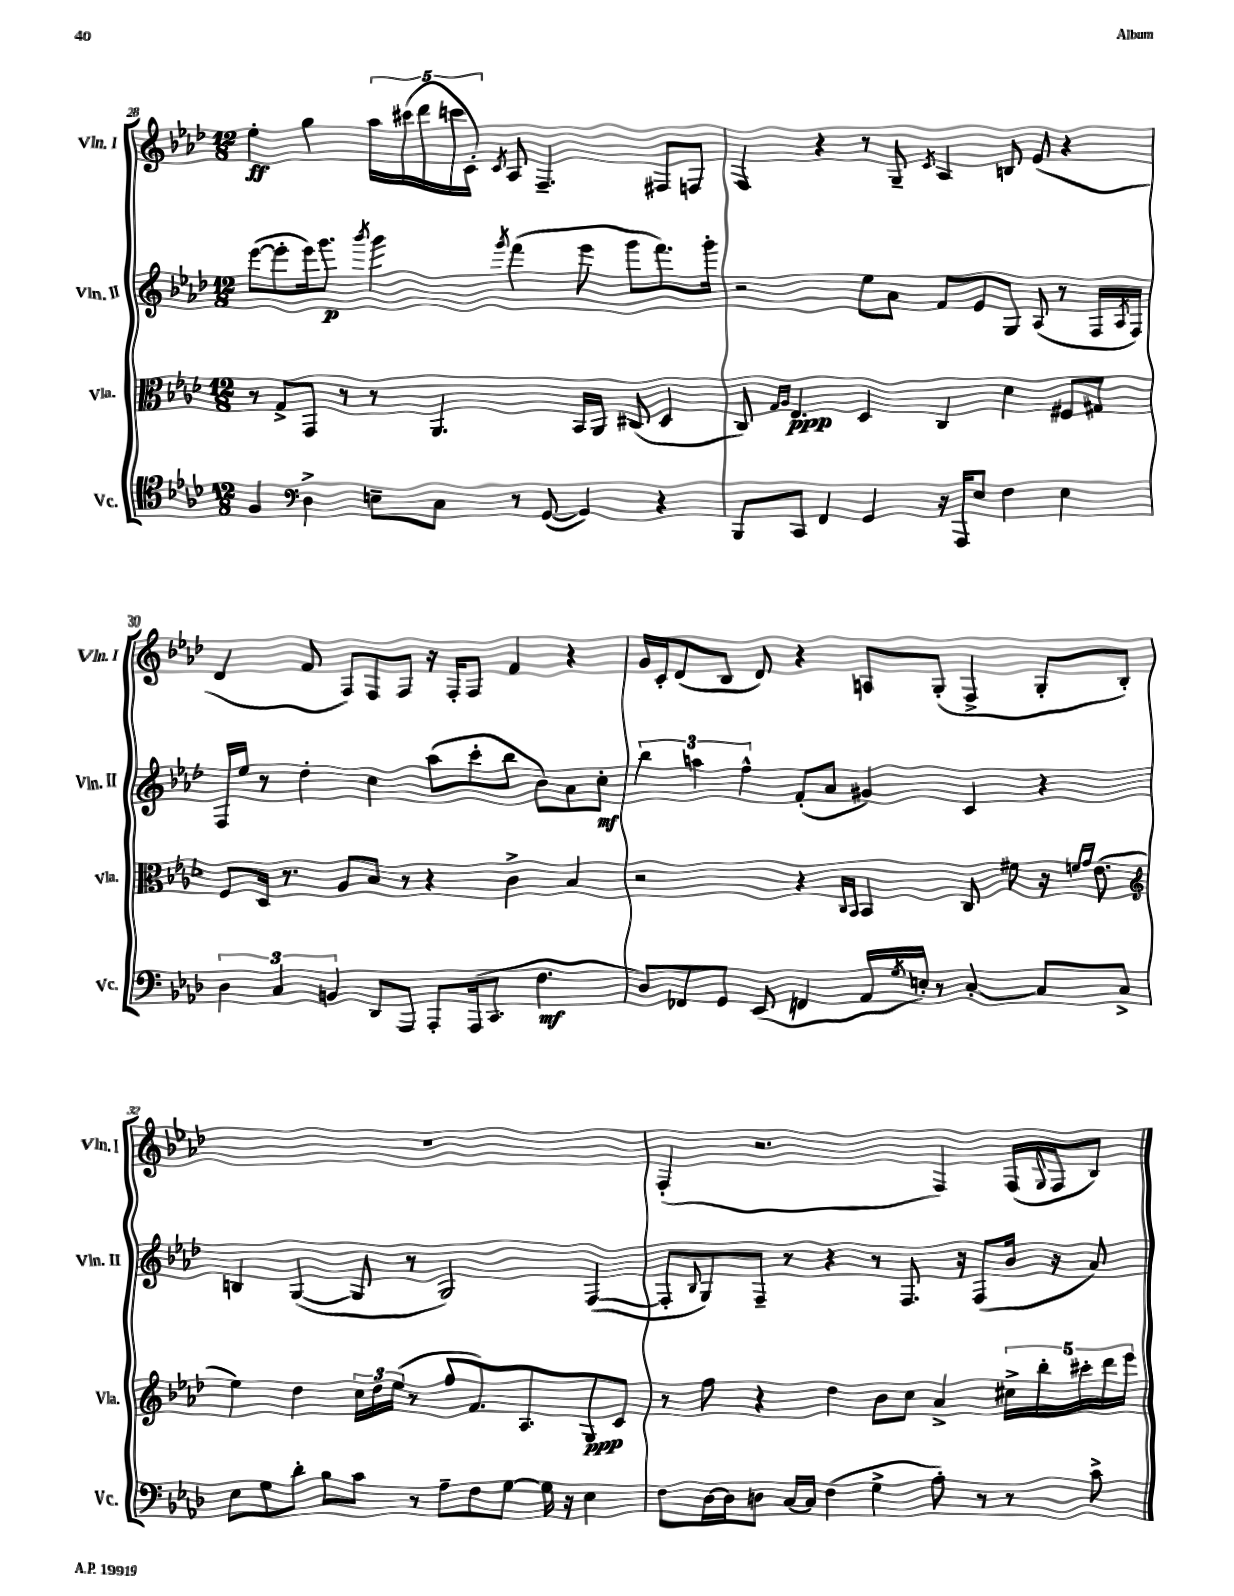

**kern	**dynam	**kern	**dynam	**kern	**dynam	**kern	**dynam
*part4	*part4	*part3	*part3	*part2	*part2	*part1	*part1
*staff4	*staff4	*staff3	*staff3	*staff2	*staff2	*staff1	*staff1
*I"Vc.	*	*I"Vla.	*	*I"Vln. II	*	*I"Vln. I	*
*I'Vc.	*	*I'Vla.	*	*I'Vln. II	*	*I'Vln. I	*
*clefC4	*	*clefC3	*	*clefG2	*	*clefG2	*
*k[b-e-a-d-]	*	*k[b-e-a-d-]	*	*k[b-e-a-d-]	*	*k[b-e-a-d-]	*
*M12/8	*	*M12/8	*	*M12/8	*	*M12/8	*
=28	=28	=28	=28	=28	=28	=28	=28
4F/	.	8r	.	([8eee-\L	.	4ee-'\	ff
.	.	8G^/L	.	8eee-'\]	.	.	.
*clefF4	*	*	*	*	*	*	*
4D-^\	.	8GG/J	.	16eee-\k)	.	4gg\	.
.	.	.	.	8.ggg\J	p	.	.
.	.	8r	.	.	.	.	.
.	.	.	.	8qbbb-/	.	.	.
8En~\L	.	8r	.	4ggg\	.	20aa-\LL	.
.	.	.	.	.	.	(20ccc#X\	.
.	.	.	.	.	.	20ddd-\	.
8C\J	.	4.AA-/	.	.	.	.	.
.	.	.	.	.	.	20cccn\	.
.	.	.	.	.	.	20c'\JJ)	.
.	.	.	.	8qggg/	.	8qc/	.
8r	.	.	.	(4fff\	.	8A-/	.
([8GG/	.	.	.	.	.	4.F~/	.
4GG/])	.	16BB-/LL	.	8eee-\	.	.	.
.	.	16AA-/JJ	.	.	.	.	.
.	.	(8C#X/	.	8ggg\L	.	.	.
4r	.	4D-/	.	8.fff\)	.	8F#X/L	.
.	.	.	.	.	.	8Fn/J	.
.	.	.	.	16ggg'\Jk	.	.	.
=29	=29	=29	=29	=29	=29	=29	=29
8BBB-/L	.	8C/)	.	2r	.	4F/	.
.	.	16qqG/LL	.	.	.	.	.
.	.	16qqA-/JJ	.	.	.	.	.
8CC/J	.	4.E-/	ppp	.	.	.	.
4FF/	.	.	.	.	.	4r	.
4GG/	.	4D-/	.	8ee-\L	.	8r	.
.	.	.	.	8a-\J	.	8G~/	.
.	.	.	.	.	.	8qc/	.
16r	.	4C/	.	8f/L	.	4A-/	.
16AAA-/KL	.	.	.	.	.	.	.
8E-/J	.	.	.	8e-/	.	.	.
4F\	.	4d-\	.	8G/J	.	8Bn/	.
.	.	.	.	(8A-/	.	(8e-/	.
4E-\	.	8F#X/L	.	8r	.	4r	.
.	.	8G#X/J	.	16F/LL	.	.	.
.	.	.	.	8qA-/	.	.	.
.	.	.	.	16F/JJ)	.	.	.
!!LO:LB:g=z
=30	=30	=30	=30	=30	=30	=30	=30
6D-\	.	8F/L	.	16F/LL	.	4d-/	.
.	.	.	.	16ee-/JJ	.	.	.
.	.	16D-/Jk	.	8r	.	.	.
6C/	.	.	.	.	.	.	.
.	.	8.r	.	.	.	.	.
.	.	.	.	4dd-'\	.	8f/	.
6BBn/	.	.	.	.	.	.	.
.	.	8A-/L	.	.	.	8F/L)	.
8DD-/L	.	8B-/J	.	4cc\	.	8F/	.
8AAA-/J	.	8r	.	.	.	8F/J	.
8AAA-'/L	.	4r	.	(8aa-\L	.	16r	.
.	.	.	.	.	.	16F'/KL	.
(16AAA-/k	.	.	.	8ccc'\	.	8F/J	.
8.CC/J	.	.	.	.	.	.	.
.	.	4c^\	.	8bb-\J	.	4f/	.
4.F\	mf	.	.	8b-\L)	.	.	.
.	.	4B-/	.	8a-\	.	4r	.
.	.	.	.	8cc'\J	mf	.	.
=31	=31	=31	=31	=31	=31	=31	=31
8D-/L)	.	2r	.	6bb-\	.	16g/LL	.
.	.	.	.	.	.	16c'/J	.
8FF-X/	.	.	.	.	.	(8d-/	.
.	.	.	.	6aan\	.	.	.
8GG/J	.	.	.	.	.	8B-/J	.
.	.	.	.	6ff^^\	.	.	.
(8EE-/	.	.	.	.	.	8d-/)	.
4FFn/	.	4r	.	(8f'/L	.	4r	.
.	.	.	.	8a-/J	.	.	.
.	.	16qqC/LL	.	.	.	.	.
.	.	16qqBB-/JJ	.	.	.	.	.
16AA-/LL	.	4BB-/	.	4g#X/)	.	8An/L	.
8qG/	.	.	.	.	.	.	.
16En'/JJ)	.	.	.	.	.	.	.
8r	.	.	.	.	.	(8G'/J	.
[4C'/	.	8C/	.	4c/	.	4F^/	.
.	.	8f#X\	.	.	.	.	.
8C/L]	.	16r	.	4r	.	8G'/L	.
.	.	16qqfn/LL	.	.	.	.	.
.	.	16qqg/JJ	.	.	.	.	.
.	.	(8.e-\	.	.	.	.	.
8C^/J	.	.	.	.	.	8B-'/J)	.
!!LO:LB:g=z
=32	=32	=32	=32	=32	=32	=32	=32
*	*	*clefG2	*	*	*	*	*
8E-\L	.	4ee-\)	.	4Bn/	.	1.r	.
8G\	.	.	.	.	.	.	.
8d-'\J	.	4dd-\	.	([4G/	.	.	.
8B-\L	.	.	.	.	.	.	.
8c\J	.	24cc\LL	.	8G/]	.	.	.
.	.	24dd-\	.	.	.	.	.
.	.	(24ee-\JJ	.	.	.	.	.
8r	.	8r	.	8r	.	.	.
8A-~\L	.	8ff/L	.	2G/)	.	.	.
8F\	.	8.f/)	.	.	.	.	.
[8G\J	.	.	.	.	.	.	.
.	.	8.A-/	.	.	.	.	.
16G\]	.	.	.	.	.	.	.
16r	.	.	.	.	.	.	.
4E-\	.	8G/	ppp	([4F/	.	.	.
.	.	8c/J	.	.	.	.	.
=33	=33	=33	=33	=33	=33	=33	=33
8F\L	.	8r	.	8F'/L]	.	(4F'/	.
.	.	.	.	8qqB-/	.	.	.
[16D-\L	.	8ff\	.	8G/)	.	.	.
16D-\J]	.	.	.	.	.	.	.
8Dn\J	.	4r	.	8F~/J	.	2.r	.
[16C/LL	.	.	.	8r	.	.	.
16C/JJ]	.	.	.	.	.	.	.
(4F\	.	4dd-\	.	4r	.	.	.
4G^\	.	8b-\L	.	8r	.	.	.
.	.	8cc\J	.	8.F/	.	.	.
8A-'\)	.	4a-^/	.	.	.	4F/)	.
.	.	.	.	16r	.	.	.
8r	.	.	.	(8F/L	.	.	.
8r	.	20cc#X^\LL	.	16b-/Jk	.	(16F/LL	.
.	.	20bb-'\	.	.	.	.	.
.	.	.	.	.	.	8qqG/	.
.	.	.	.	16r	.	16F/J	.
.	.	20ccc#X'\	.	.	.	.	.
8c^\	.	.	.	8a-/)	.	8B-/J)	.
.	.	20ddd-\	.	.	.	.	.
.	.	20eee-\JJ	.	.	.	.	.
==	==	==	==	==	==	==	==
*-	*-	*-	*-	*-	*-	*-	*-
